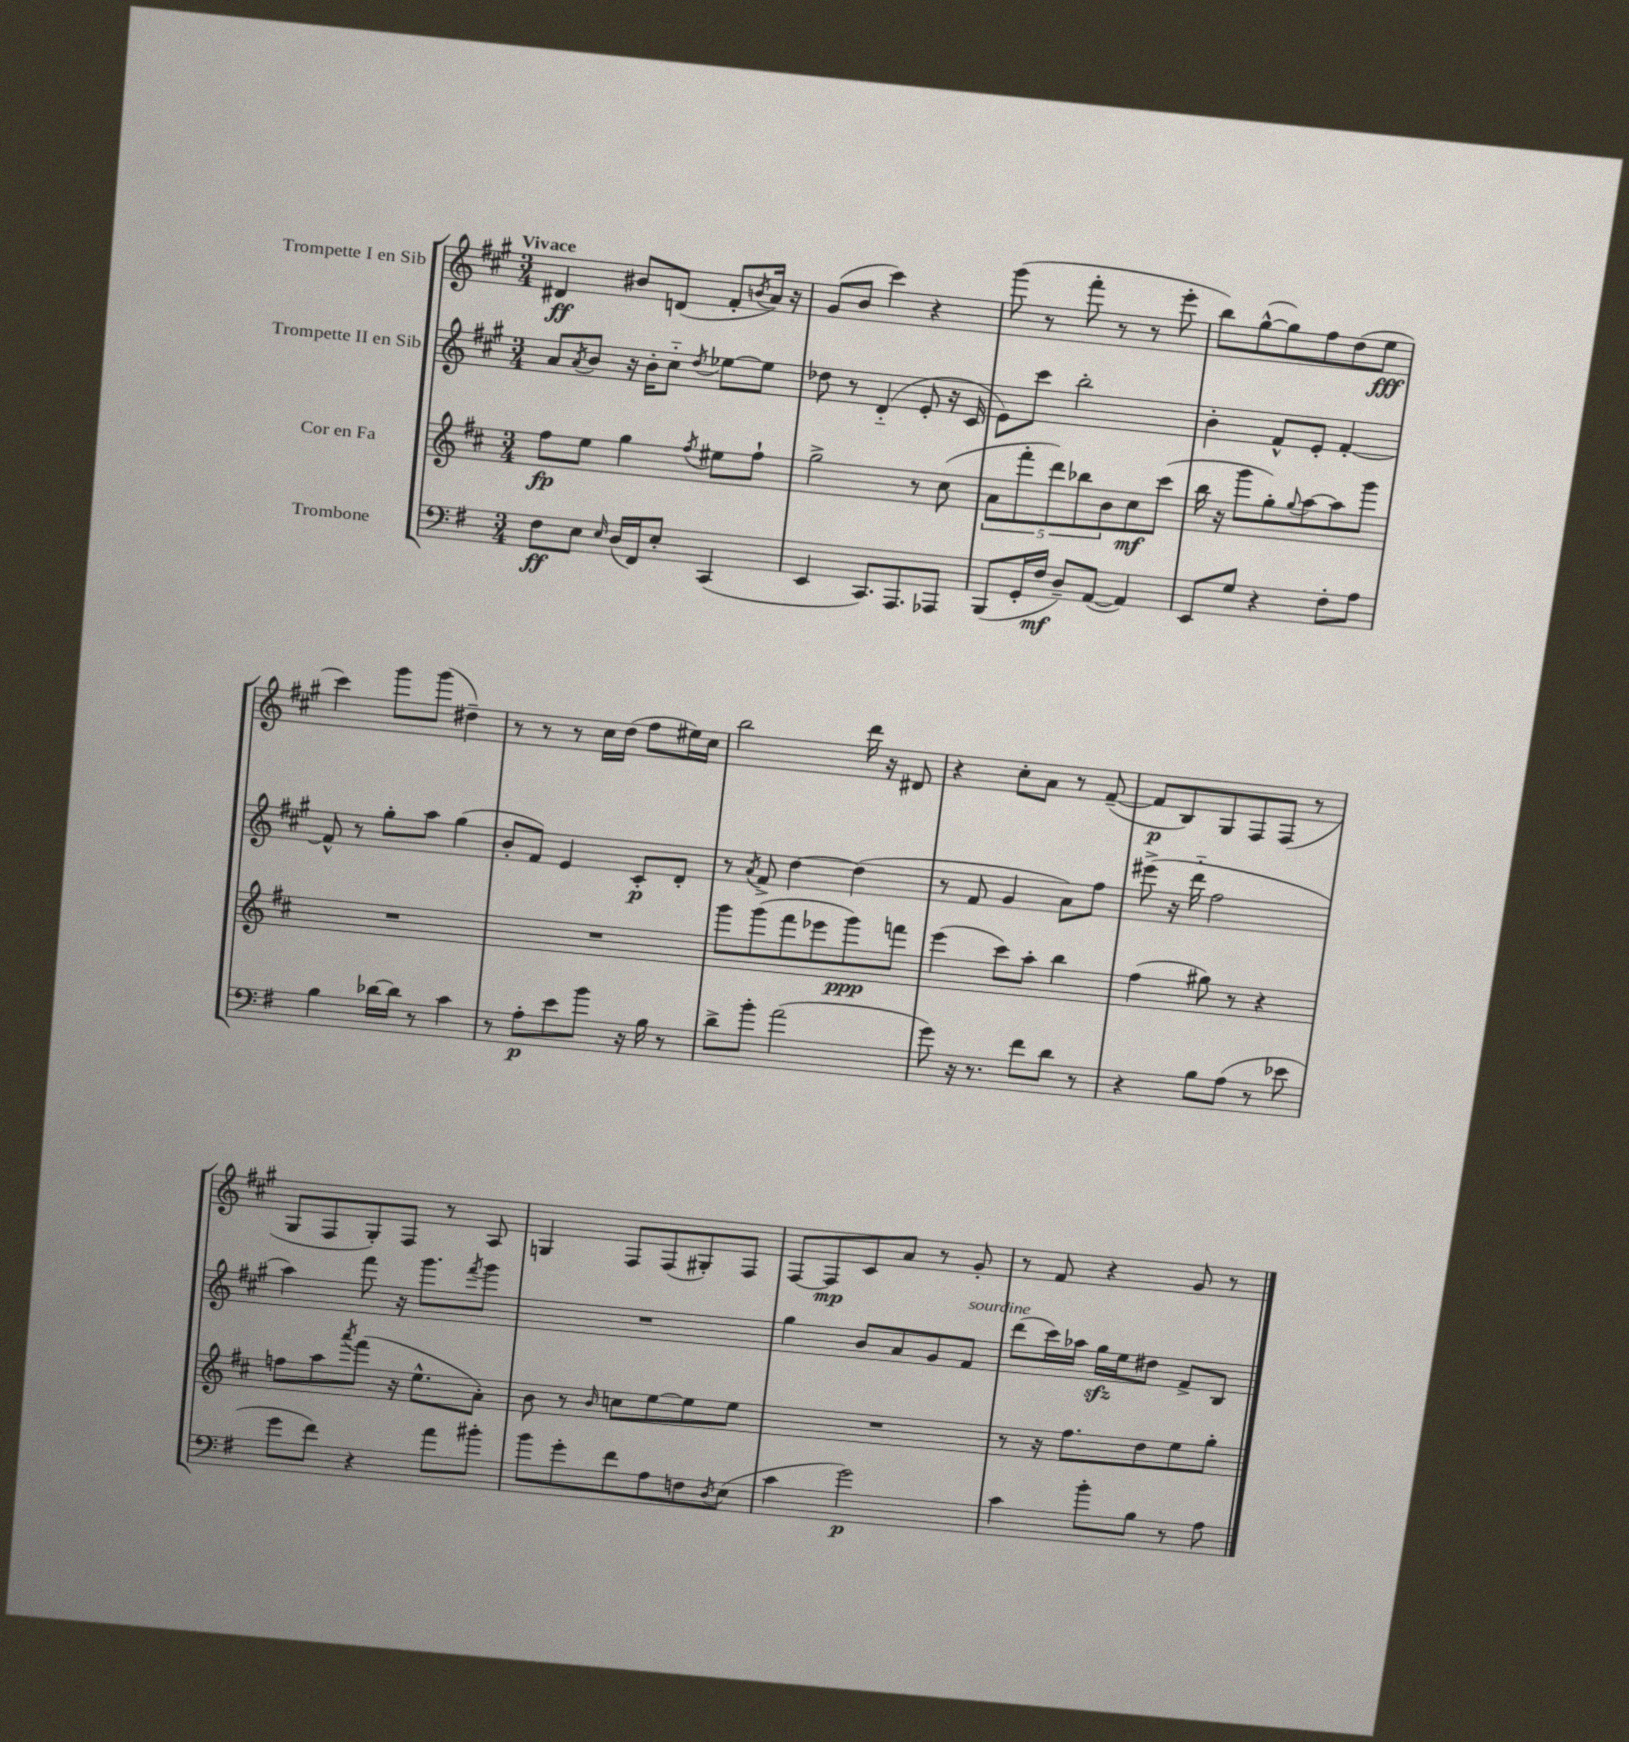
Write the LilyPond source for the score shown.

<<
\new StaffGroup <<
\new Staff = "s0" \with { instrumentName = "Trompette I en Sib" } {
    \clef treble \key a \major \numericTimeSignature \time 3/4 \tempo "Vivace"
    dis'4\ff bis'8 d'8( fis'8-. \acciaccatura { b'8 } a'16) r16 |
    gis'8( b'8 cis'''4) r4 |
    gis'''8( r8 fis'''8-. r8 r8 e'''8-. |
    b''8) gis''8~-^( gis''8) fis''8 d''8( e''8\fff |
    cis'''4) gis'''8 gis'''8( dis''4--) |
    r8 r8 r8 cis''16 d''16( fis''8 eis''16) cis''16 |
    b''2 d'''16 r16 dis'8 |
    r4 cis''8-. a'8 r8 fis'8~--( |
    fis'8\p b8) gis8 fis8 fis8( r8 |
    gis8 fis8 gis8-.) fis8 r8 a8 |
    g4 fis8 fis8( gis8-.) fis8 |
    fis8~ fis8\mp cis'8 a'8 r8 gis'8-. |
    r8 fis'8 r4 gis'8 r8 \bar "|." |
}
\new Staff = "s1" \with { instrumentName = "Trompette II en Sib" } {
    \clef treble \key a \major \numericTimeSignature \time 3/4
    a'8 \acciaccatura { a'8 } b'8 r16 b'16-. cis''8-_ \acciaccatura { d''8 } ees''8~ ees''8 |
    des''8 r8 d'4-_( e'8-. r16 cis'16 |
    e'8) cis'''8 b''2-. |
    b'4-. fis'8-^ e'8-. fis'4~-. |
    fis'8-^ r8 gis''8-. a''8 gis''4( |
    b'8-. fis'8) e'4 cis'8-.\p d'8-. |
    r8 \acciaccatura { a'8 } fis'8-> d''4~ d''4( |
    r8 fis'8 gis'4 a'8) fis''8 |
    eis'''8->( r16 d'''16-_ fis''2 |
    a''4) fis'''8 r16 gis'''8. \acciaccatura { fis'''8 } gis'''8 |
    R2. |
    gis''4 b'8 a'8 gis'8 fis'8^\markup { \italic "sourdine" } |
    d'''8( cis'''16) aes''16 gis''16\sfz e''16 dis''8 fis'8-> b8 \bar "|." |
}
\new Staff = "s2" \with { instrumentName = "Cor en Fa" } {
    \clef treble \key d \major \numericTimeSignature \time 3/4
    fis''8\fp e''8 g''4 \acciaccatura { fis''8 } eis''8 fis''8-! |
    g''2-> r8 cis''8( |
    \tuplet 5/4 { a'8 fis'''8-. d'''8) bes''8 b'8 } cis''8\mf cis'''8( |
    b''16 r16 g'''8 g''8-.) \appoggiatura { g''8 } a''8~ a''8 g'''8 |
    R2. |
    R2. |
    g'''8 g'''8( fis'''8 ees'''8 g'''8\ppp) f'''8 |
    e'''4( cis'''8) a''8-. b''4 |
    fis''4( gis''8) r8 r4 |
    f''8 a''8 \acciaccatura { a'''8 } fis'''8( r16 e''8.-^ a'8-.) |
    b'8 r8 \grace { b'16 } c''8 e''8~ e''8 e''8 |
    R2. |
    r8 r16 fis''8. d''8 e''8 g''8-. \bar "|." |
}
\new Staff = "s3" \with { instrumentName = "Trombone" } {
    \clef bass \key g \major \numericTimeSignature \time 3/4
    fis8\ff e8 \grace { e16 } d16( fis,16) e8-. c,4( |
    e,4 c,8.) a,,8. aes,,8 |
    b,,8( g,16-. fis16\mf d8--) a,8~( a,4) |
    e,8 g8 r4 fis8-. a8 |
    b4 des'16~ des'16 r8 c'4 |
    r8 a8-.\p e'8 b'8 r16 b16 r8 |
    d'8-> b'8-. a'2( |
    g'8) r16 r8. fis'8 d'8 r8 |
    r4 b8 a8( r8 ees'8 |
    g'8 fis'8) r4 a'8 bis'8-. |
    b'8 g'8-. fis'8 a8 f8 \acciaccatura { d8 } e8( |
    c'4 g'2\p) |
    c'4 b'8-. b8 r8 a8 \bar "|." |
}
>>
>>
\layout { \context { \Score \remove "Bar_number_engraver" } }
